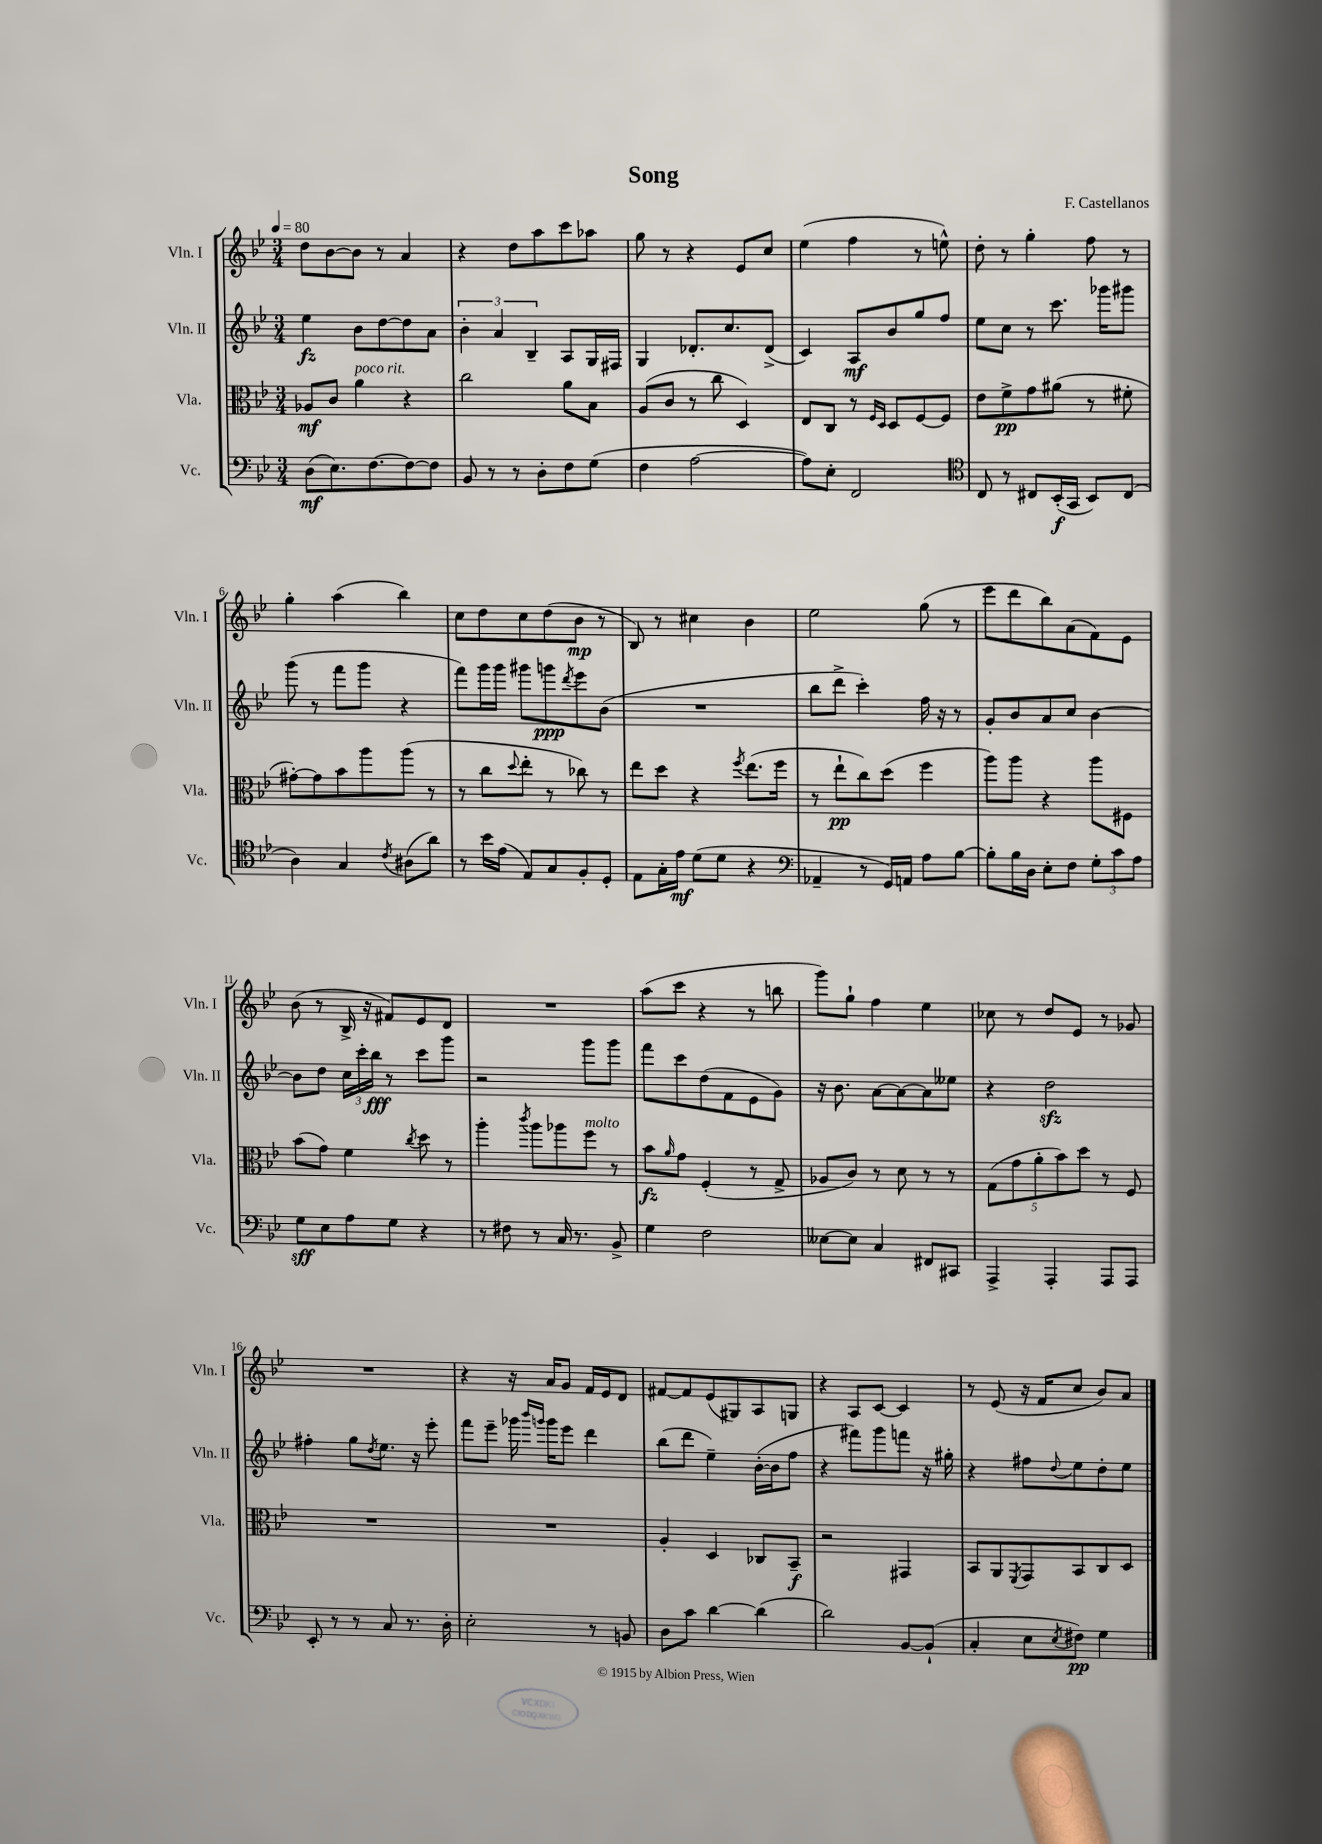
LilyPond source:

\header { title = "Song" composer = "F. Castellanos" }
<<
\new StaffGroup <<
\new Staff = "s0" \with { instrumentName = "Vln. I" shortInstrumentName = "Vln. I" } {
    \clef treble \key bes \major \numericTimeSignature \time 3/4 \tempo 4 = 80
    d''8 bes'8~ bes'8 r8 a'4 |
    r4 d''8 a''8 c'''8 aes''8 |
    g''8 r8 r4 ees'8 c''8 |
    ees''4( f''4 r8 e''8-^) |
    d''8-. r8 g''4-. f''8 r8 |
    g''4-. a''4( bes''4) |
    c''8 d''8 c''8 d''8( bes'8\mp r8 |
    bes8) r8 cis''4 bes'4 |
    ees''2 g''8( r8 |
    ees'''8 d'''8 bes''8) a'8( f'8) ees'8 |
    bes'8( r8 bes16-> r16 fis'8) ees'8 d'8 |
    R2. |
    a''8( c'''8 r4 r8 b''8 |
    g'''8) g''8-! f''4 ees''4 |
    ces''8 r8 d''8 ees'8 r8 ges'8 |
    R2. |
    r4 r16 a'16 g'8 f'16 ees'16 d'8 |
    fis'8~ fis'8 ees'8( gis8) a8 g8 |
    r4 a8 c'8~ c'4 |
    r8 ees'8( r16 f'16 c''8 bes'8) a'8 \bar "|." |
}
\new Staff = "s1" \with { instrumentName = "Vln. II" shortInstrumentName = "Vln. II" } {
    \clef treble \key bes \major \numericTimeSignature \time 3/4
    ees''4\fz bes'8 d''8~ d''8 a'8 |
    \tuplet 3/2 { bes'4-. a'4 bes4-- } a8 g16 fis16 |
    g4 des'8.-. c''8. des'8->( |
    c'4) a8\mf bes'8 g''8 f''8 |
    ees''8 c''8 r8 c'''8. ges'''16 gis'''8 |
    g'''8( r8 f'''8 g'''8 r4 |
    f'''8) g'''16 g'''16 gis'''8 g'''8\ppp \acciaccatura { d'''8 } ees'''8 bes'8( |
    R2. |
    bes''8 d'''8-> c'''4-.) f''16 r16 r8 |
    g'8-. bes'8 a'8 c''8 bes'4~ |
    bes'8 d''8 \tuplet 3/2 { c''16 c'''16-. bes''16\fff } r8 c'''8 g'''8 |
    r2 g'''8 g'''8 |
    f'''8 c'''8 d''8( f'8 ees'8 g'8) |
    r16 bes'8. a'8~ a'8~ a'8 eeses''8 |
    r4 d''2\sfz |
    fis''4-. g''8 \acciaccatura { d''8 } ees''8. r16 ees'''8-. |
    f'''8 ees'''8-- ges'''16 \grace { bes'''16 g'''16 } g'''16 ees'''8 d'''4 |
    bes''8( d'''8 ees''4--) bes'16~-.( bes'16 f''8 |
    r4 fis'''8) g'''8 f'''8 r16 gis''16-. |
    r4 fis''8 \appoggiatura { d''8 } ees''8 d''8-. ees''8 \bar "|." |
}
\new Staff = "s2" \with { instrumentName = "Vla." shortInstrumentName = "Vla." } {
    \clef alto \key bes \major \numericTimeSignature \time 3/4
    aes8\mf c'8 a'4^\markup { \italic "poco rit." } r4 |
    c''2 a'8 bes8 |
    a8( c'8 r8 c''8 d4) |
    ees8 c8 r8 \grace { f16 d16 } d8 f8~ f8 |
    ees'8 f'8->\pp g'8 ais'8( r8 fis'8-. |
    gis'8~-.) gis'8 bes'8 a''8 a''8( r8 |
    r8 c''8 \appoggiatura { d''8 } ees''8-. r8 ces''8) r8 |
    ees''8 d''8 r4 \acciaccatura { f''8 } ees''8.( f''16 |
    r8 ees''8-!\pp c''8) d''8( f''4 |
    a''8) a''8 r4 a''8 fis8 |
    bes'8( g'8) f'4 \acciaccatura { c''8 } d''8 r8 |
    a''4-. \acciaccatura { c'''8 } a''8 aes''8 f''8^\markup { \italic "molto" } r8 |
    bes'8\fz \grace { a'16 } g'8 f4-.( r8 g8-> |
    aes8 c'8) r8 d'8 r8 r8 |
    \tuplet 5/4 { g8( g'8 a'8-. bes'8) d''8 } r8 f8 |
    R2. |
    R2. |
    a4-. d4 ces8 bes,8--\f |
    r2 gis,4 |
    bes,8 a,8 \acciaccatura { f,8 } g,8 bes,8 c8 d8 \bar "|." |
}
\new Staff = "s3" \with { instrumentName = "Vc." shortInstrumentName = "Vc." } {
    \clef bass \key bes \major \numericTimeSignature \time 3/4
    d8\mf( ees8.) f8.~ f8~ f8 |
    bes,8 r8 r8 d8-. f8 g8( |
    f4 a2~ |
    a8) ees8-. f,2 |
    \clef tenor c8 r8 cis8 bes,16-.\f( g,16 bes,8) cis8( |
    a4) g4 \acciaccatura { c'8 } ais8( a'8) |
    r8 bes'16 ees'16( ees8) g8 f8-. d8-. |
    ees8 g16-. ees'16\mf d'8( d'8 r4 |
    \clef bass aes,4-- r8 g,16) a,16 a8 bes8~ |
    bes8-. bes16 d16 ees8-. f8 \tuplet 3/2 { g8-. c'8 a8 } |
    g8\sff ees8 a8 g8 r4 |
    r8 fis8 r8 c16 r8. bes,8-> |
    g4 f2 |
    eeses8~ eeses8 c4 fis,8 cis,8 |
    a,,4-> a,,4-. a,,8 a,,8 |
    ees,8-. r8 r8 c8 r8. d16-. |
    ees2-. r8 b,8 |
    d8 c'8 d'4~ d'4( |
    d'2) bes,8~ bes,8-!( |
    c4-. ees8 \acciaccatura { ees8 } fis8\pp) g4 \bar "|." |
}
>>
>>
